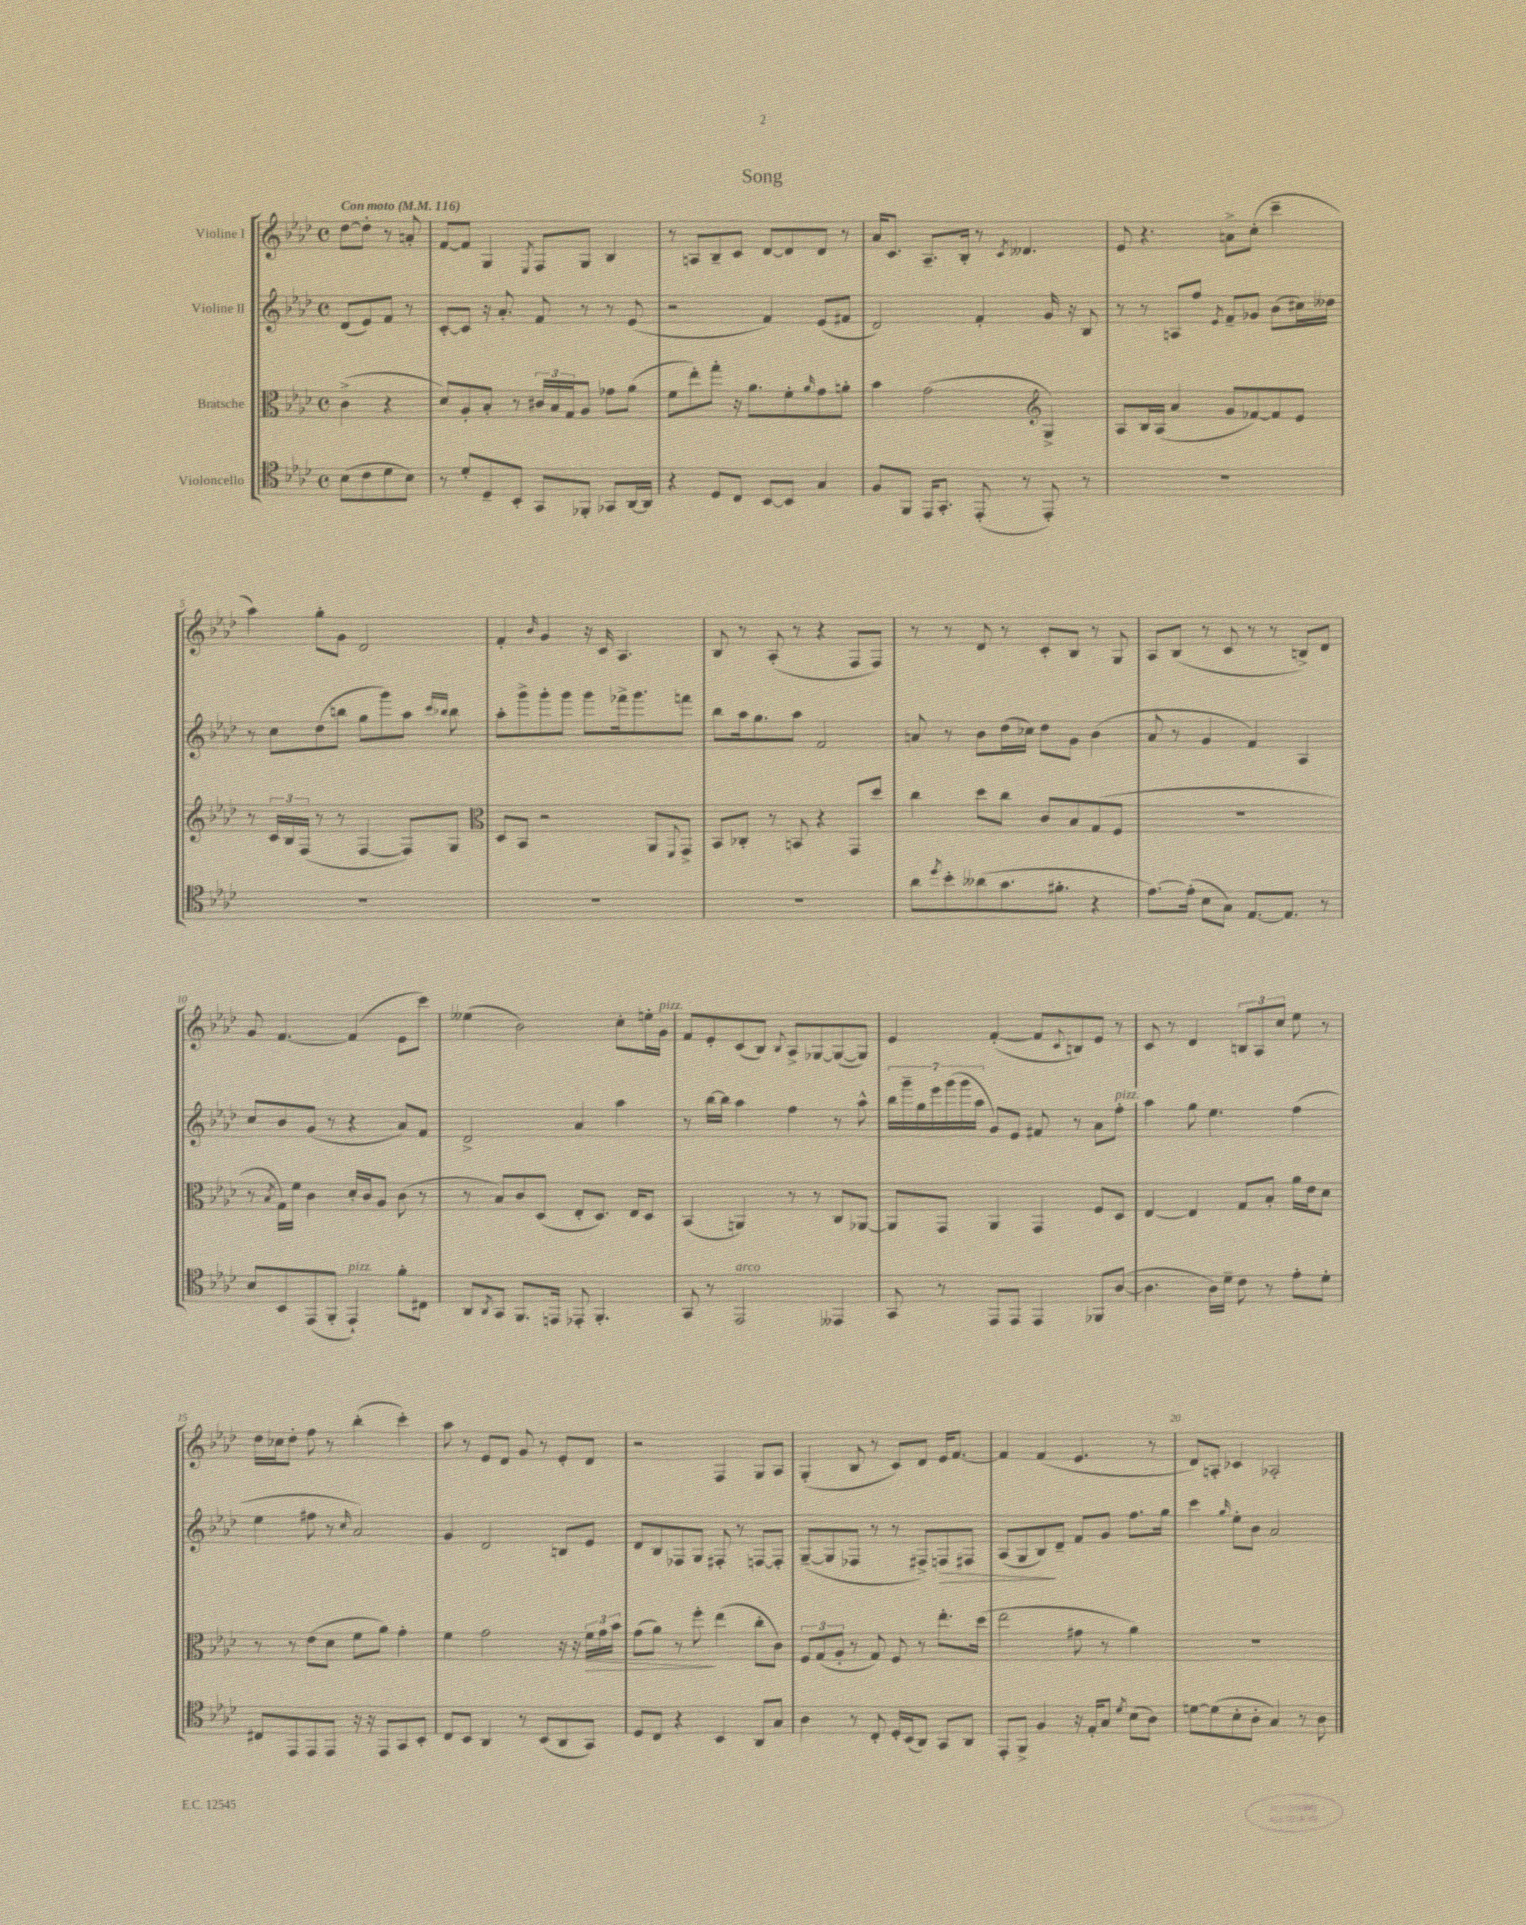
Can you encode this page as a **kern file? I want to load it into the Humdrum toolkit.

**kern	**kern	**dynam	**kern	**dynam	**kern
*part4	*part3	*part3	*part2	*part2	*part1
*staff4	*staff3	*staff3	*staff2	*staff2	*staff1
*I"Violoncello	*I"Bratsche	*	*I"Violine II	*	*I"Violine I
*clefC4	*clefC3	*	*clefG2	*	*clefG2
*k[b-e-a-d-]	*k[b-e-a-d-]	*	*k[b-e-a-d-]	*	*k[b-e-a-d-]
*M4/4	*M4/4	*	*M4/4	*	*M4/4
*met(c)	*met(c)	*	*met(c)	*	*met(c)
*MM116	*MM116	*	*MM116	*	*MM116
=	=	=	=	=	=
!	!	!	!	!	!LO:TX:a:B:t=Con moto
(8B-\L	(4c^\	.	(8d-/L	.	[8dd-\L
8c\	.	.	8e-/)	.	8dd-'\J]
8d-\	4r	.	8f/J	.	8r
8B-\J)	.	.	8r	.	8an'/
=1	=1	=1	=1	=1	=1
8r	8d-/L)	.	[8c'/L	.	[8f/L
8d-'/L	8A-'/	.	8c/J]	.	8f/J]
8D-~/	8B-'/J	.	16r	.	4G/
.	.	.	8.a-'/	.	.
8BB-'/J	8r	.	.	.	.
.	.	.	.	.	8qE-/
8GG/L	24c#X/LL	.	8f/	.	8F/L
.	24B-/	.	.	.	.
.	24G/J	.	.	.	.
8FF-X'/J	8A-/J	.	8r	.	8G/J
8GG-X/L	8g-X\L	.	8r	.	4B-/
[16AA-/L	(8a-\J	.	(8e-/	.	.
16AA-/JJ]	.	.	.	.	.
=2	=2	=2	=2	=2	=2
4r	8f\L	.	2r	.	8r
.	8ee-'\)	.	.	.	8An/L
8D-/L	8gg'\J	.	.	.	8B-~/
8C/J	16r	.	.	.	8c/J
.	8.a-\L	.	.	.	.
[8BB-/L	.	.	4f/)	.	[8d-/L
8BB-/J]	8f'\	.	.	.	8d-/]
.	16qqa-/	.	.	.	.
4G/	8g\	.	(8e-/L	.	8d-/J
.	8an'\J	.	8f#X/J	.	8r
=3	=3	=3	=3	=3	=3
8F/L	4b-\	.	2d-/)	.	16a-/KL
.	.	.	.	.	8.c/J
8FF/J	.	.	.	.	.
16EE-/KL	(2g\	.	.	.	8.A-~/L
8.GG'/J	.	.	.	.	.
.	.	.	.	.	16B-'/Jk
(8EE-'/	.	.	4f'/	.	8r
.	.	.	.	.	8qc/
8r	.	.	.	.	4.d--X/
*	*clefG2	*	*	*	*
8EE-'/)	4G^/)	.	16g/	.	.
.	.	.	16r	.	.
8r	.	.	8B-/	.	.
=4	=4	=4	=4	=4	=4
1r	8A-/L	.	8r	.	8e-/
.	16B-/L	.	8r	.	4.r
.	(16A-/JJ	.	.	.	.
.	4a-/	.	8An/L	.	.
.	.	.	8ff/J	.	.
.	.	.	8qe-/	.	.
.	8g/L	.	8f~/L	.	8an^\L
.	[8f-X/)	.	8g-X/J	.	(8cc'\J
.	8f-/]	.	(8b-\L	.	4ccc~\
.	8e-/J	.	16cc#X\L)	.	.
.	.	.	16dd--X\JJ	.	.
!!LO:LB:g=z
=5	=5	=5	=5	=5	=5
1r	8r	.	8r	.	4aa-\)
.	24c/LL	.	8cc\L	.	.
.	24B-/	.	.	.	.
.	(24F/JJ	.	.	.	.
.	8r	.	(8dd-\	.	8gg'\L
.	8r	.	8bbn\J	.	8g\J
.	[4F/	.	8gg\L	.	2d-/
.	.	.	8ggg\)	.	.
.	8F/L])	.	8aa-\J	.	.
.	.	.	16qqccc/LL	.	.
.	.	.	16qqbb-X/JJ	.	.
.	8G/J	.	8bb-\	.	.
=6	=6	=6	=6	=6	=6
*	*clefC3	*	*	*	*
1r	8D-/L	.	8aa-'\L	.	4f'/
.	8BB-/J	.	8ggg^\	.	.
.	.	.	.	.	16qqb-/
.	2r	.	8ggg'\	.	4g/
.	.	.	8ggg\J	.	.
.	.	.	8ggg\L	.	16r
.	.	.	.	.	16c/
.	.	.	16fff-X^\k	.	4.A-/
.	.	.	8.ggg\	.	.
.	8AA-/L	.	.	.	.
.	8qqFF/	.	.	.	.
.	8GG^/J	.	8fffn\J	.	.
=7	=7	=7	=7	=7	=7
1r	8BB-/L	.	8bb-\L	.	8B-/
.	8C-X'/J	.	16aa-\k	.	8r
.	.	.	8.gg\	.	.
.	8r	.	.	.	(8A-'/
.	8BBn/	.	8aa-\J	.	8r
.	4r	.	2f/	.	4r
.	8GG/L	.	.	.	8F/L
.	8dd-/J	.	.	.	8F/J)
=8	=8	=8	=8	=8	=8
8a-\L	4cc\	.	8an/	.	8r
8qdd-/	.	.	.	.	.
8b-'\	.	.	8r	.	8r
(8a--X\	8dd-\L	.	8b-\L	.	8d-/
8.g\	8cc\J	.	(16dd-\L	.	8r
.	.	.	16cc-X\JJ)	.	.
.	8c/L	.	8dd-\L	.	8c'/L
8.f#X'\J	.	.	.	.	.
.	8B-/	.	8g\J	.	8B-/J
4r	(8G/	.	(4b-\	.	8r
.	8F/J	.	.	.	8G/
=9	=9	=9	=9	=9	=9
[8.e-\L)	1r	.	8a-/	.	8A-/L
.	.	.	8r	.	(8B-/J
(16e-'\Jk]	.	.	.	.	.
8B-\L	.	.	4g/	.	8r
8G\J)	.	.	.	.	8c/
[8.E-/L	.	.	4f/)	.	8r
.	.	.	.	.	8r
8.E-/J]	.	.	.	.	.
.	.	.	4A-/	.	8Bn^/L)
8r	.	.	.	.	8d-/J
!!LO:LB:g=z
=10	=10	=10	=10	=10	=10
8B-/L	8r	.	8cc/L	.	8g/
.	8qB-/	.	.	.	.
8BB-/	16G\LL)	.	8b-/	.	[4.f/
.	16f\JJ	.	.	.	.
(8EE-/	4c\	.	(8g/J	.	.
8FF'/J	.	.	8r	.	.
!LO:TX:a:i:t=pizz.	!	!	!	!	!
4EE-`/)	16d-'/LL	.	4r	.	(4f/]
.	16c/J	.	.	.	.
.	8A-/J	.	.	.	.
8f'\L	(8c\	.	8a-/L)	.	8e-\L
8C#X\J	8r	.	8f/J	.	8ccc\J)
=11	=11	=11	=11	=11	=11
8AA-/L	8r	.	2d-^/	.	(4ee--X\
8qAA-/	.	.	.	.	.
8GG/J	8B-/L)	.	.	.	.
8.FF/L	8c/	.	.	.	2b-\)
.	(8D-/J	.	.	.	.
16EEn/Jk	.	.	.	.	.
8EE-X'/	8E-'/L	.	4a-/	.	.
4.FF'/	8.D-/J)	.	.	.	.
.	.	.	4aa-\	.	8cc'\L
.	16E-/KL	.	.	.	.
.	8D-/J	.	.	.	16een'\L
!	!	!	!	!	!LO:TX:a:i:t=pizz.
.	.	.	.	.	16g\JJ
=12	=12	=12	=12	=12	=12
8GG/	(4BB-/	.	8r	.	8f/L
8r	.	.	[16bb-\LL	.	8e-'/
.	.	.	16bb-\JJ]	.	.
!LO:TX:a:i:t=arco	!	!	!	!	!
2EE-/	4AAn/)	.	4aa-\	.	(8c/
.	.	.	.	.	8B-/J)
.	.	.	.	.	8qqB-/
.	8r	.	4ff\	.	8A-^/L
.	8r	.	.	.	[8G-X/
4EE--X/	8C/L	.	8r	.	(8G-/_
.	[8AA-X/J	.	8aa-^^\	.	8G-/J])
=13	=13	=13	=13	=13	=13
8GG/	8AA-/L]	.	28bb-\LL	.	4e-/
.	.	.	28ggg~\	.	.
.	.	.	28gg\	.	.
.	.	.	28eee-\	.	.
8r	8GG/J	.	.	.	.
.	.	.	(28ggg\	.	.
.	.	.	28ggg\	.	.
.	.	.	28aa-\JJ	.	.
8EE-/L	4AA-/	.	8g/L)	.	([4f'/
8EE-/J	.	.	8e-/J	.	.
4EE-/	4GG/	.	8f#X/	.	8f/L]
.	.	.	.	.	8qqc/
.	.	.	8r	.	8Bn/)
8FF-X/L	8F/L	.	8a-\L	.	8e-/J
!	!	!	!LO:TX:a:i:t=pizz.	!	!
([8A-/J	8D-/J	.	8ff'\J	.	8r
=14	=14	=14	=14	=14	=14
4.A-\]	[4E-/	.	4aa-\	.	8c/
.	.	.	.	.	8r
.	4E-/]	.	8gg\	.	4d-/
16A-\LL)	.	.	4.ee-\	.	.
16d-~\JJ	.	.	.	.	.
8c\	8G/L	.	.	.	12Bn/L
.	.	.	.	.	12A-/
8r	8B-'/J	.	.	.	.
.	.	.	.	.	12cc/J
8e-'\L	16a-\LL	.	(4ff\	.	8ee-\
.	16e-\J	.	.	.	.
8d-'\J	8d-\J	.	.	.	8r
!!LO:LB:g=z
=15	=15	=15	=15	=15	=15
8C#X/L	8r	.	4ee-\	.	16dd-\LL
.	.	.	.	.	16cc-X\J
8EE-/	8r	.	.	.	8dd-'\J
8EE-/	(8e-\L	.	8ff#X\	.	8ff\
8EE-/J	8d-\J	.	8r	.	8r
.	.	.	16qqcc/	.	.
16r	8f\L	.	2a-/)	.	(4bb-'\
16r	.	.	.	.	.
8EE-/L	8a-\J)	.	.	.	.
8GG/	4g'\	.	.	.	4ccc'\)
8BB-'/J	.	.	.	.	.
=16	=16	=16	=16	=16	=16
8C/L	4f\	.	4g/	.	8aa-\
8BB-/J	.	.	.	.	8r
4AA-/	2g\	.	2d-/	.	8e-/L
.	.	.	.	.	8d-/J
8r	.	.	.	.	8g/
(8BB-/L	.	.	.	.	8r
8AA-/	16r	.	8Bn/L	.	8e-'/L
.	16r	.	.	.	.
!	!	!LO:HP:b	!	!	!
8GG/J)	24f\LL	>	8e-/J	.	8d-/J
.	24g\	.	.	.	.
.	24b-\JJ	.	.	.	.
=17	=17	=17	=17	=17	=17
8D-/L	(8g\L	.	8d-/L	.	2r
8C/J	8a-\J)	.	8B-/	.	.
4r	8r	.	8F-X/	.	.
.	8ff'\	.	8G/J	.	.
4BB-/	(4ee-\	]	8F#X'/	.	4F/
.	.	.	8r	.	.
8AA-/L	8cc'\L	.	[8Fn/L	.	8G/L
8G/J	8c\J)	.	8F'/J]	.	8A-/J
=18	=18	=18	=18	=18	=18
4A-\	12F/L	.	([8G~/L	.	(4G'/
.	(12G/	.	.	.	.
.	.	.	8G/]	.	.
.	12A-'/J	.	.	.	.
8r	8r	.	8F-X/J	.	8B-/
8C'/	8G/)	.	8r	.	8r
16D-'/LL	8F/	.	8r	.	8c/L)
(16BB-/J	.	.	.	.	.
8AA-/J)	8r	.	8F#X^/L)	.	8d-/J
!	!	!	!	!LO:HP:b	!
8GG/L	8.ee-'\L	.	8Fn/	>	16e-/KL
.	.	.	.	.	[8.f/J
8AA-/J	.	.	8F#X/J	.	.
.	(16dd-\Jk	.	.	.	.
=19	=19	=19	=19	=19	=19
8EE-'/L	2ee-\	.	(8A-/L	.	4f/]
8FF^/J	.	.	8G/	.	.
4F/	.	.	8B-/)	.	(4f/
.	.	.	8d-~/J	]	.
16r	8g#X\	.	8f/L	.	4.e-/
16E-'/KL	.	.	.	.	.
8G/J	8r	.	8g/J	.	.
8qd-/	.	.	.	.	.
(8B-\L	4a-\)	.	8.ff\L	.	.
8A-\J)	.	.	.	.	8r
.	.	.	16gg\Jk	.	.
=20	=20	=20	=20	=20	=20
[8dn\L	1r	.	4ccc\	.	8d-/L)
(8d\]	.	.	.	.	8An'/J
.	.	.	16qqgg/	.	.
8B-'\	.	.	8ee-'\L	.	4c-X/
8A-'\J	.	.	8b-\J	.	.
4G/)	.	.	2a-/	.	2A-X'/
8r	.	.	.	.	.
8A-\	.	.	.	.	.
==	==	==	==	==	==
*-	*-	*-	*-	*-	*-
